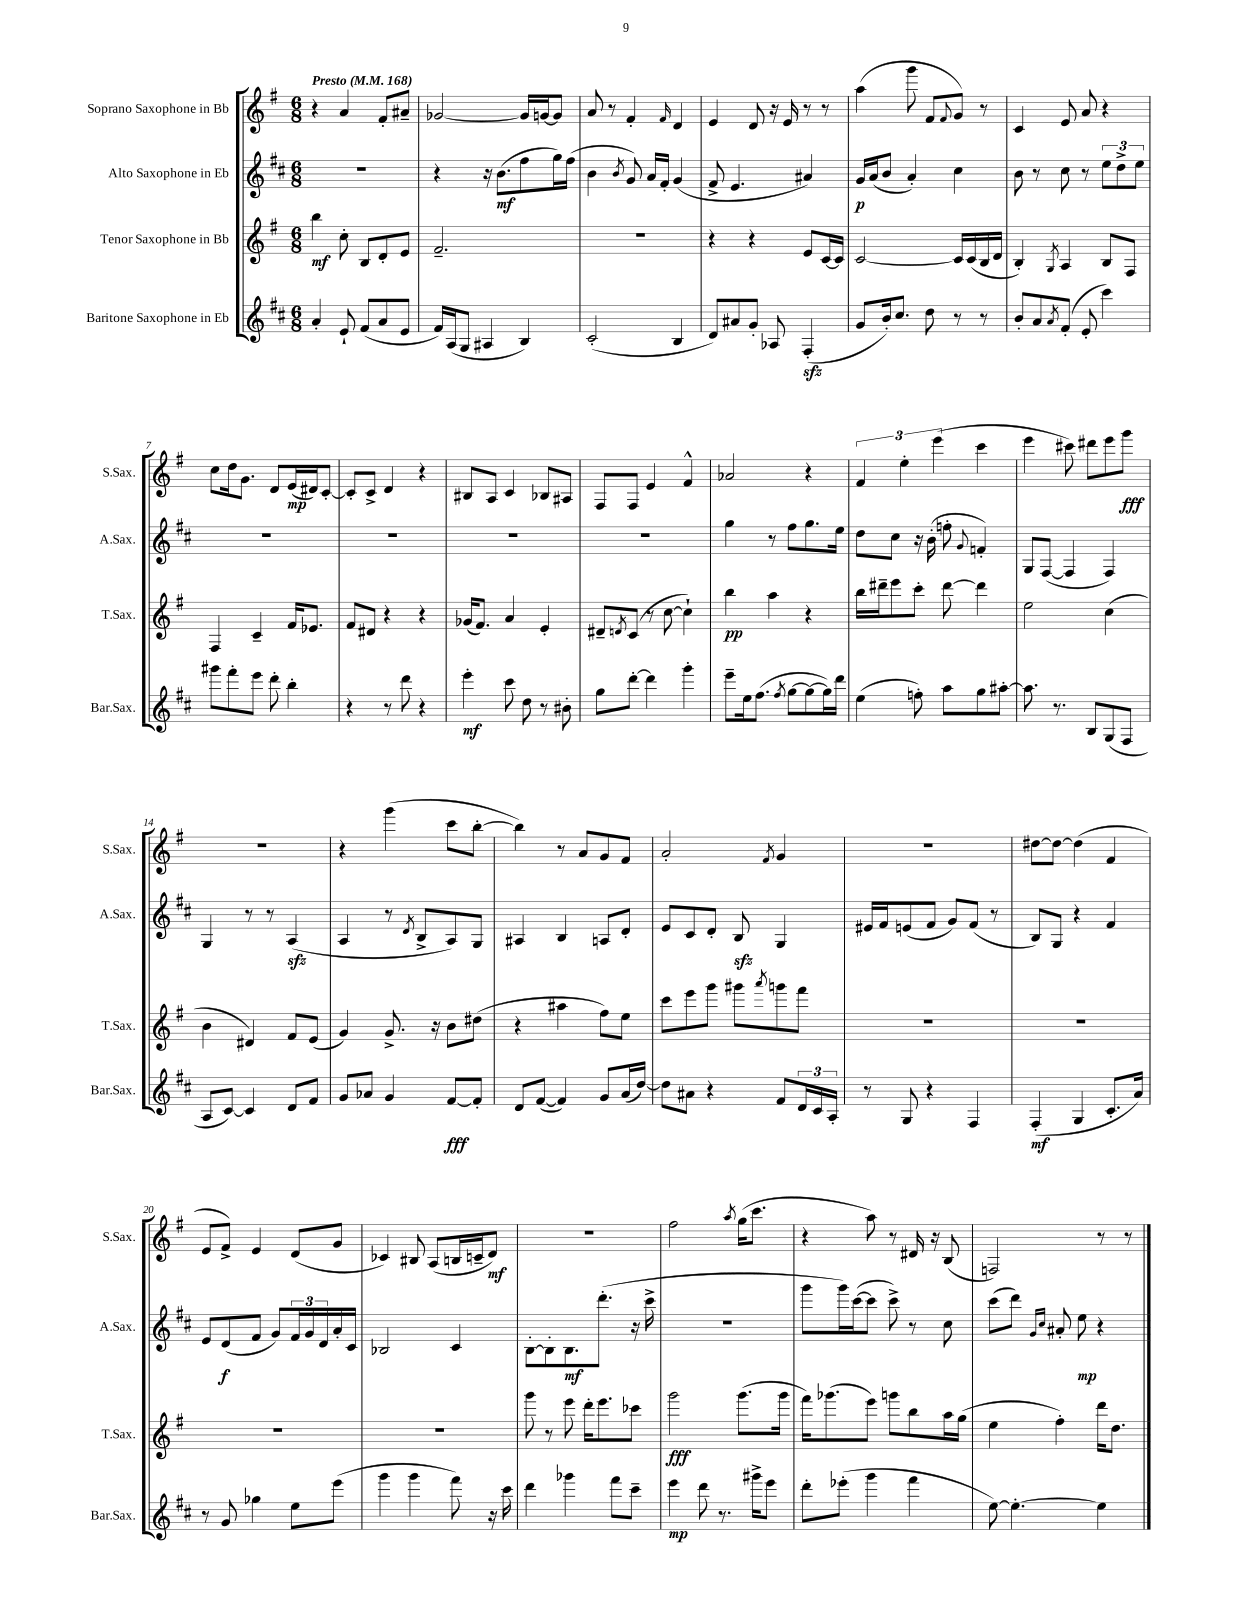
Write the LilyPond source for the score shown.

<<
\new StaffGroup <<
\new Staff = "s0" \with { instrumentName = "Soprano Saxophone in Bb" shortInstrumentName = "S.Sax." } {
    \clef treble \key g \major \numericTimeSignature \time 6/8 \tempo "Presto" 4 = 168
    r4 a'4 fis'8-. ais'8-- |
    ges'2~ ges'16 g'16~ g'8 |
    a'8 r8 fis'4-. \grace { fis'16 } d'4 |
    e'4 d'8 r16 e'16 r8 r8 |
    a''4( g'''8 fis'8 \appoggiatura { fis'8 } g'8) r8 |
    c'4 e'8 a'8 r4 |
    c''8 d''16 g'8. d'8 e'16\mp( dis'16) c'8~-. |
    c'8-. c'8-> d'4 r4 |
    bis8 a8 c'4 bes8 ais8 |
    fis8 fis8 e'4 fis'4-^ |
    aes'2 r4 |
    \tuplet 3/2 { fis'4 e''4-. e'''4( } c'''4 |
    e'''4 cis'''8) dis'''8 e'''8 g'''8\fff |
    R2. |
    r4 g'''4( c'''8 b''8~-. |
    b''4) r8 a'8 g'8 fis'8 |
    a'2-. \acciaccatura { fis'8 } g'4 |
    R2. |
    dis''8~ dis''8~ dis''4( fis'4 |
    e'8 fis'8->) e'4 d'8( g'8 |
    ces'4) bis8 a8( b16 c'16-- d'8\mf) |
    R2. |
    fis''2 \acciaccatura { a''8 } g''16( c'''8. |
    r4 a''8) r8 dis'16 r16 b8( |
    f2) r8 r8 \bar "|." |
}
\new Staff = "s1" \with { instrumentName = "Alto Saxophone in Eb" shortInstrumentName = "A.Sax." } {
    \clef treble \key d \major \numericTimeSignature \time 6/8
    R2. |
    r4 r16 b'8.\mf( fis''8 g''16) fis''16( |
    b'4 \acciaccatura { b'8 } g'8) a'16 fis'16-. g'4( |
    fis'8-> e'4. ais'4) |
    g'16\p a'16( b'8 a'4-.) cis''4 |
    b'8 r8 cis''8 r8 \tuplet 3/2 { e''8 d''8-> e''8 } |
    R2. |
    R2. |
    R2. |
    R2. |
    g''4 r8 fis''8 g''8. e''16 |
    d''8 cis''8 r16 b'16-.( f''8-. \appoggiatura { g'8 } f'4-.) |
    g8 fis8~( fis4 fis4) |
    g4 r8 r8 a4\sfz( |
    a4 r8 \acciaccatura { d'8 } b8-> a8) g8 |
    ais4 b4 a8 d'8-. |
    e'8 cis'8 d'8-. b8\sfz g4 |
    eis'16 fis'16 e'8( fis'8 g'8) fis'8( r8 |
    b8) g8 r4 fis'4 |
    e'8 d'8\f( fis'8 g'8) \tuplet 3/2 { fis'16 g'16 d'16 } a'16-. cis'16 |
    bes2 cis'4 |
    b8~-. b8-. b8.\mf d'''8.-.( r16 cis'''16-> |
    R2. |
    g'''8 g'''16) cis'''16~( cis'''8 cis'''8->) r8 cis''8 |
    cis'''8( d'''8) \grace { g'16 cis''16 } ais'8-. e''8\mp r4 \bar "|." |
}
\new Staff = "s2" \with { instrumentName = "Tenor Saxophone in Bb" shortInstrumentName = "T.Sax." } {
    \clef treble \key g \major \numericTimeSignature \time 6/8
    b''4\mf c''8-. b8 d'8-. e'8 |
    fis'2.-- |
    R2. |
    r4 r4 e'8 c'16~ c'16 |
    c'2~ c'16 c'16( b16 d'16 |
    b4-.) \acciaccatura { g8 } a4 b8 fis8 |
    fis4 c'4-- fis'16 ees'8. |
    fis'8 dis'8 r4 r4 |
    ges'16( fis'8.) a'4 e'4-. |
    dis'8-- \acciaccatura { d'8 } c'8( r8 c''8~ c''4-!) |
    b''4\pp a''4 r4 |
    b''16 dis'''16-- e'''8 c'''8-. dis'''8~ dis'''4 |
    e''2 c''4( |
    b'4 dis'4) fis'8 e'8( |
    g'4) g'8.-> r16 b'8 dis''8( |
    r4 ais''4 fis''8) e''8 |
    c'''8 e'''8 g'''8 gis'''8 \acciaccatura { a'''8 } g'''8 fis'''8 |
    R2. |
    R2. |
    R2. |
    R2. |
    g'''8 r8 e'''8 d'''16-. e'''8. ces'''8 |
    g'''2\fff g'''8.( g'''16 |
    fis'''16) ges'''8.( e'''8) g'''8 b''8 a''16 g''16( |
    e''4 fis''4-.) d'''16 d''8. \bar "|." |
}
\new Staff = "s3" \with { instrumentName = "Baritone Saxophone in Eb" shortInstrumentName = "Bar.Sax." } {
    \clef treble \key d \major \numericTimeSignature \time 6/8
    a'4-. e'8-! fis'8( a'8 e'8 |
    fis'16) a16( g8 ais4 b4) |
    cis'2-.( b4 |
    d'8) ais'8 g'8-. aes8 fis4-.\sfz( |
    g'8 b'16-.) cis''8. d''8 r8 r8 |
    b'8-. a'8 \acciaccatura { a'8 } fis'8-.( e'8-. cis'''4) |
    gis'''8 fis'''8-. e'''8 d'''8-. b''4-. |
    r4 r8 d'''8 r4 |
    e'''4-.\mf cis'''8 d''8 r8 bis'8-. |
    g''8 d'''8~-. d'''4 g'''4-. |
    e'''8-- e''16 fis''8.( \acciaccatura { fis''8 } g''8~ g''8~ g''16) d'''16 |
    e''4( f''8-.) a''8 g''8 ais''8~-. |
    ais''8. r8. b8 g8( fis8 |
    a8 cis'8~) cis'4 d'8 fis'8 |
    g'8 aes'8 g'4 fis'8~\fff fis'8-. |
    d'8 fis'8~( fis'4) g'8 a'16( d''16~) |
    d''8 ais'8 r4 fis'8 \tuplet 3/2 { d'16 cis'16 a16-. } |
    r8 g8 r4 fis4 |
    fis4-.\mf( g4 cis'8.-. a'16) |
    r8 g'8 ges''4 e''8 e'''8( |
    g'''4 g'''4 fis'''8) r16 cis'''16 |
    d'''4 ges'''4 fis'''8 cis'''8-- |
    e'''4\mp d'''8 r8. gis'''16-> e'''8 |
    d'''8-. ees'''8-.( g'''4 fis'''4 |
    e''8~) e''4.~-. e''4 \bar "|." |
}
>>
>>
